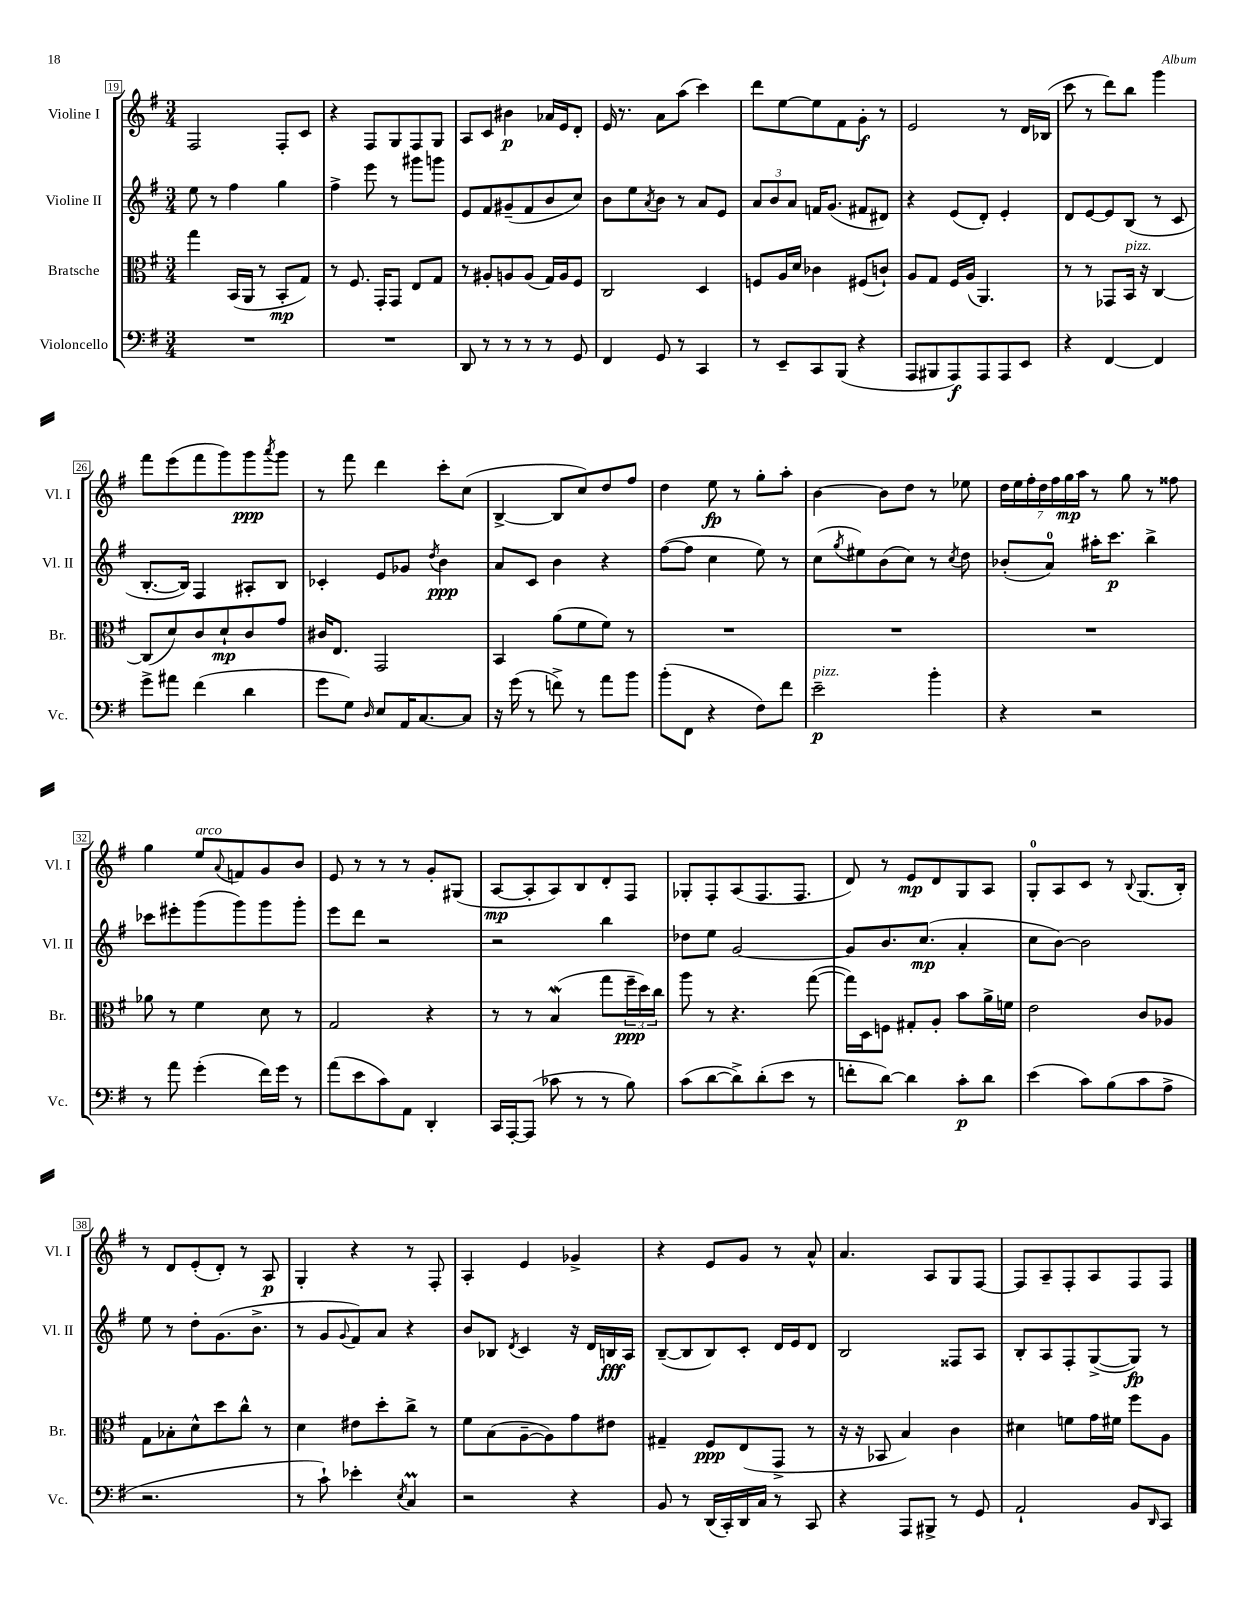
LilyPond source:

<<
\new StaffGroup <<
\new Staff = "s0" \with { instrumentName = "Violine I" shortInstrumentName = "Vl. I" } {
    \clef treble \key g \major \numericTimeSignature \time 3/4
    fis2 fis8-. c'8 |
    r4 fis8 g8 fis8 g8 |
    a8 c'8 bis'4\p aes'16 e'16 d'8-. |
    e'16 r8. a'8 a''8( c'''4) |
    d'''8 e''8~ e''8 fis'8 g'8-.\f r8 |
    e'2 r8 d'16 bes16( |
    c'''8 r8 d'''8) b''8 g'''4 |
    fis'''8 e'''8( fis'''8 g'''8) g'''8\ppp \acciaccatura { a'''8 } g'''8 |
    r8 fis'''8 d'''4 c'''8-. c''8( |
    b4~-> b8 c''8) d''8 fis''8 |
    d''4 e''8\fp r8 g''8-. a''8-. |
    b'4~ b'8 d''8 r8 ees''8 |
    \tuplet 7/4 { d''16 e''16 fis''16-. d''16 fis''16 g''16\mp a''16 } r8 g''8 r8 fisis''8 |
    g''4 e''8^\markup { \italic "arco" } \appoggiatura { a'8 } f'8 g'8 b'8 |
    e'8 r8 r8 r8 g'8-. gis8( |
    a8~\mp a8-. a8) b8 d'8-. fis8 |
    ges8-. fis8-. a8( fis8. fis8. |
    d'8) r8 e'8\mp d'8 g8 a8 |
    g8-0-. a8 c'8 r8 \appoggiatura { b8 } g8.( b16-.) |
    r8 d'8 e'8-.( d'8-.) r8 a8\p |
    g4-. r4 r8 fis8-. |
    a4-. e'4 ges'4-> |
    r4 e'8 g'8 r8 a'8-^ |
    a'4. a8 g8 fis8~ |
    fis8 a8-- fis8-. a8 fis8 fis8 \bar "|." |
}
\new Staff = "s1" \with { instrumentName = "Violine II" shortInstrumentName = "Vl. II" } {
    \clef treble \key g \major \numericTimeSignature \time 3/4
    e''8 r8 fis''4 g''4 |
    fis''4-> e'''8 r8 gis'''8 g'''8 |
    e'8 fis'8 gis'8--( fis'8 b'8 c''8) |
    b'8 e''8 \acciaccatura { a'8 } b'8 r8 a'8 e'8 |
    \tuplet 3/2 { a'8 b'8 a'8 } f'16 g'8.( fis'8 dis'8) |
    r4 e'8( d'8-.) e'4-. |
    d'8 e'8~ e'8 b8( r8 c'8 |
    b8.~-. b16) fis4 ais8-. b8 |
    ces'4-. e'8 ges'8 \acciaccatura { d''8 } b'4\ppp |
    a'8 c'8 b'4 r4 |
    fis''8~( fis''8 c''4 e''8) r8 |
    c''8( \acciaccatura { g''8 } eis''8) b'8( c''8) r8 \acciaccatura { c''8 } d''8 |
    bes'8-.( a'8-0) ais''16-. c'''8.\p b''4-> |
    ces'''8 eis'''8-. g'''8( g'''8) g'''8 g'''8-. |
    e'''8 d'''8 r2 |
    r2 b''4 |
    des''8 e''8 g'2~ |
    g'8 b'8. c''8.\mp( a'4-. |
    c''8 b'8~) b'2 |
    e''8 r8 d''8-. g'8.( b'8.-> |
    r8 g'8 \appoggiatura { g'8 } fis'8) a'8 r4 |
    b'8 bes8 \acciaccatura { d'8 } c'4 r16 d'16 b16\fff a16 |
    b8~--( b8 b8) c'8-. d'16 e'16 d'8 |
    b2 fisis8 a8 |
    b8-. a8 fis8-. g8~->( g8\fp) r8 \bar "|." |
}
\new Staff = "s2" \with { instrumentName = "Bratsche" shortInstrumentName = "Br." } {
    \clef alto \key g \major \numericTimeSignature \time 3/4
    g''4 b,16( a,16 r8 b,8-.\mp g8) |
    r8 fis8. g,16-. g,8 e8 g8 |
    r8 ais8-. a8 a8( g16) a16 fis8 |
    c2 d4 |
    f8 a16 d'16 ces'4 fis8( c'8-!) |
    a8 g8 fis16 a16( a,4.) |
    r8 r8 ges,8 b,16^\markup { \italic "pizz." } r16 c4~ |
    c8( d'8) c'8 d'8-!\mp c'8 g'8 |
    cis'16 e8. g,2 |
    b,4 a'8( fis'8 fis'8) r8 |
    R2. |
    R2. |
    R2. |
    aes'8 r8 fis'4 d'8 r8 |
    g2 r4 |
    r8 r8 b4\mordent( g''8 \tuplet 3/2 { fis''16--\ppp d''16) c''16 } |
    a''8 r8 r4. g''8~( |
    g''16) d16 f8 gis8-. a8-. b'8 a'16-> f'16 |
    e'2 c'8 aes8 |
    g8 bes8-. d'8-^ d''8 c''8-^ r8 |
    d'4 eis'8 d''8-. c''8-> r8 |
    fis'8 b8( a8~-- a8) g'8 eis'8 |
    gis4-- fis8\ppp e8( g,8-> r8 |
    r16 r16 bes,8 b4) c'4 |
    dis'4 f'8 g'16 fis'16 fis''8 a8 \bar "|." |
}
\new Staff = "s3" \with { instrumentName = "Violoncello" shortInstrumentName = "Vc." } {
    \clef bass \key g \major \numericTimeSignature \time 3/4
    R2. |
    R2. |
    d,8 r8 r8 r8 r8 g,8 |
    fis,4 g,8 r8 c,4 |
    r8 e,8-- c,8 b,,8( r4 |
    a,,8 bis,,8 a,,8\f) a,,8 a,,8 e,8 |
    r4 fis,4~ fis,4 |
    g'8-> ais'8 fis'4( d'4 |
    g'8 g8) \grace { d16 } e8 a,16 c8.~ c8 |
    r16 g'16( r8 f'8->) r8 a'8 b'8 |
    b'8-.( fis,8 r4 fis8) fis'8 |
    e'2--\p^\markup { \italic "pizz." } b'4-. |
    r4 r2 |
    r8 a'8 g'4-.( fis'16) g'16 r8 |
    a'8( e'8 c'8) a,8 d,4-. |
    c,16 a,,16~-. a,,8( ces'8 r8 r8 b8) |
    c'8( d'8~ d'8->) d'8-.( e'8 r8 |
    f'8-. d'8~) d'4 c'8-.\p d'8 |
    e'4( c'8) b8( c'8 a8-> |
    r2. |
    r8 c'8-!) ees'4-. \acciaccatura { e8 } c4\prall |
    r2 r4 |
    b,8 r8 d,16( c,16-.) d,16 c16 r8 c,8 |
    r4 a,,8 bis,,8-> r8 g,8 |
    a,2-! b,8 \grace { d,16 } c,8 \bar "|." |
}
>>
>>
\layout { \context { \Score currentBarNumber = #19 \override BarNumber.stencil = #(make-stencil-boxer 0.1 0.3 ly:text-interface::print) } }
